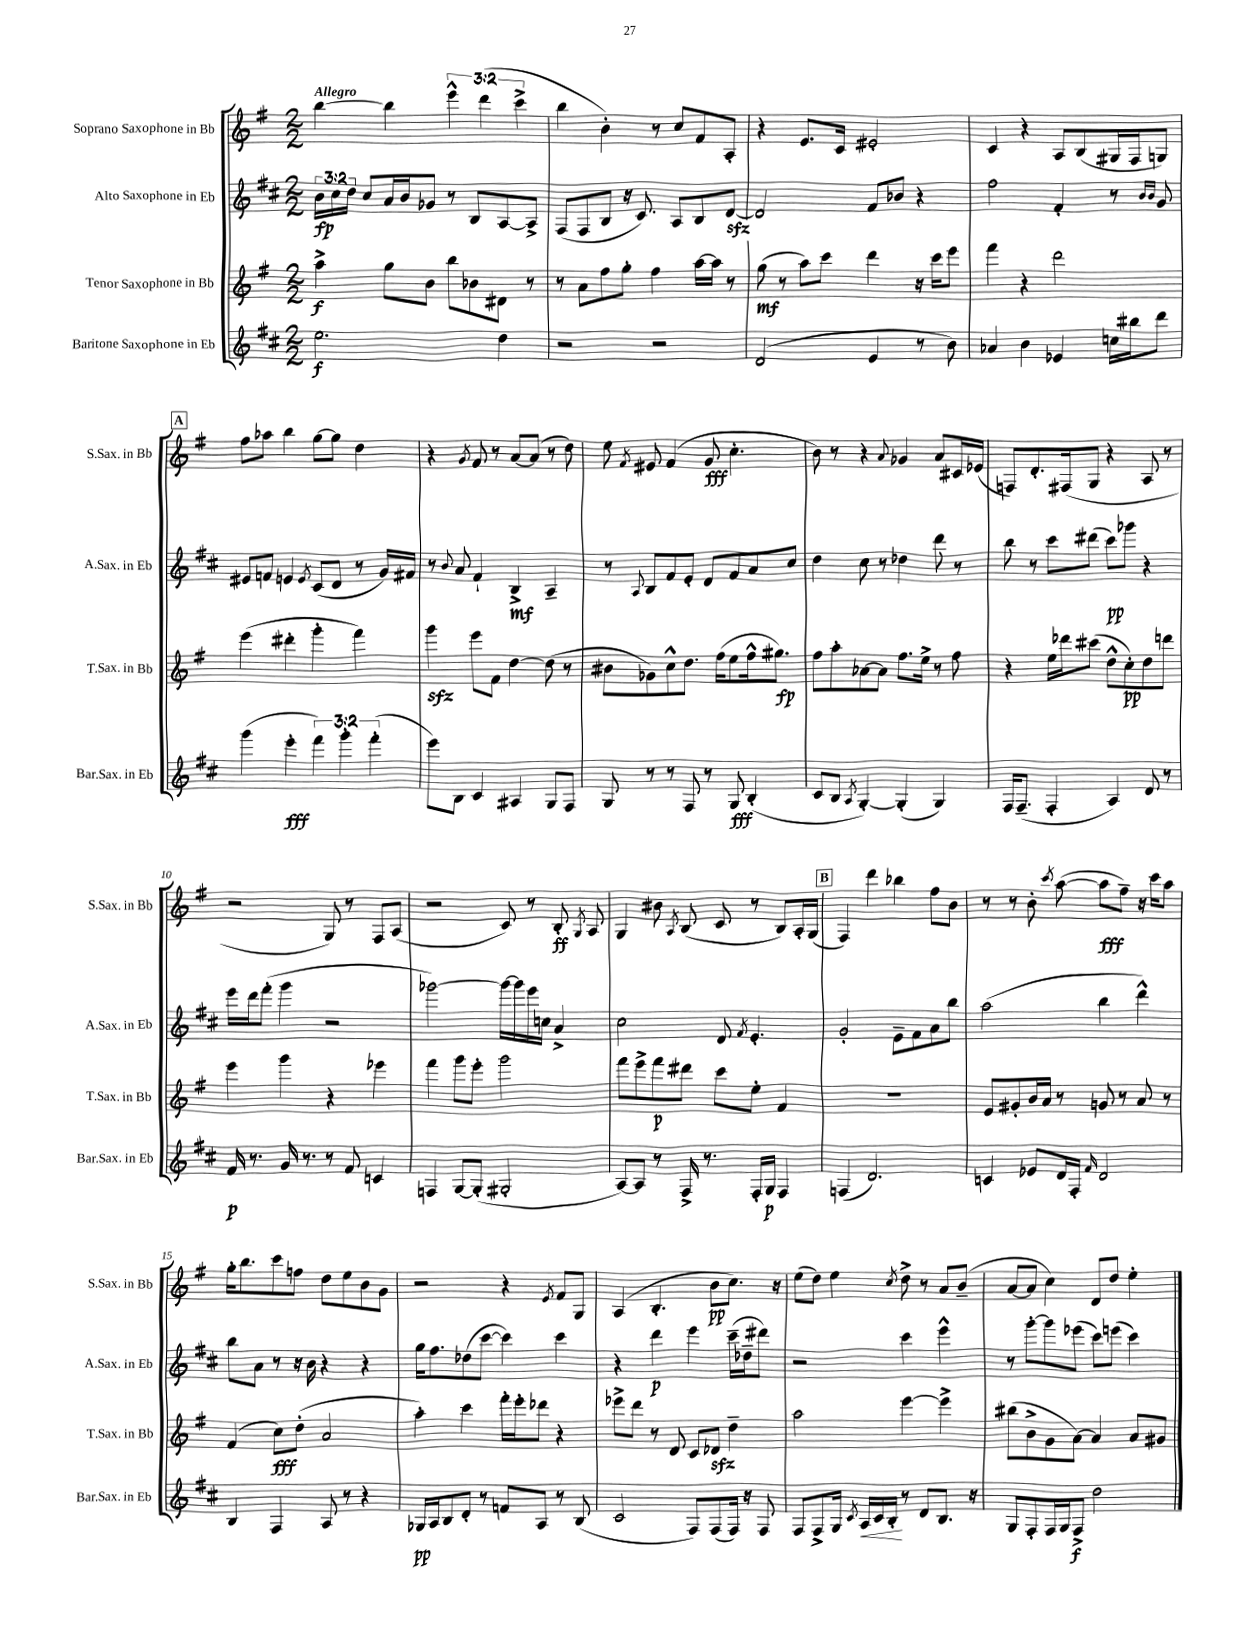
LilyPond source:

<<
\new StaffGroup <<
\new Staff = "s0" \with { instrumentName = "Soprano Saxophone in Bb" shortInstrumentName = "S.Sax. in Bb" } {
    \clef treble \key g \major \numericTimeSignature \time 2/2 \override Staff.TupletNumber.text = #tuplet-number::calc-fraction-text \tempo "Allegro"
    \autoBeamOff b''4~ b''4 \tuplet 3/2 { e'''4-^ d'''4( c'''4-> } |
    b''4 b'4-.) r8 c''8[ fis'8 a8]-. |
    r4 e'8.[ c'16] eis'2-. |
    c'4 r4 a8[ b8( gis16 fis16 g8]) |
    \mark \markup { \box "A" } fis''8[ aes''8] b''4 g''8[~ g''8] d''4 |
    r4 \acciaccatura { g'8 } fis'8 r8 a'8[~ a'8]( r8 d''8) |
    e''8 \acciaccatura { fis'8 } eis'8 fis'4( g'8\fff c''4.-. |
    b'8) r8 r4 \appoggiatura { a'8 } ges'4 a'8[ cis'16 ees'16]( |
    f8[) d'8.-. fis16( g8] r4 a8 r8 |
    r2 g8) r8 fis8[ a8]( |
    r2 c'8) r8 b8-.\ff \acciaccatura { g8 } a8 |
    g4 bis'8 \acciaccatura { a8 } b8( c'8 r8 b8[) a16-. g16]( |
    \mark \markup { \box "B" } fis4) d'''4 bes''4 fis''8[ b'8] |
    r8 r8 b'8-. \acciaccatura { c'''8 } a''8~( a''8[\fff fis''8]--) r16 c'''16[ a''8] |
    g''16[-. b''8. c'''8 f''8] d''8[ e''8 b'8 g'8] |
    r2 r4 \acciaccatura { e'8 } fis'8[ g8] |
    a4( b4.-. b'8[\pp c''8.]) r16 |
    e''8[( d''8]) e''4 \acciaccatura { c''8 } d''8-> r8 a'8[ b'8]--( |
    a'8[~ a'8] c''4) d'8[ d''8] e''4-. \bar "|." |
}
\new Staff = "s1" \with { instrumentName = "Alto Saxophone in Eb" shortInstrumentName = "A.Sax. in Eb" } {
    \clef treble \key d \major \numericTimeSignature \time 2/2 \override Staff.TupletNumber.text = #tuplet-number::calc-fraction-text
    \autoBeamOff \tuplet 3/2 { b'16[\fp cis''16 d''16] } cis''8[ a'16 b'16 ges'8] r8 b8[ a8~ a8]-> |
    fis8[( fis8 b8] r16 cis'8.) a8[ b8 d'8]~\sfz |
    d'2 fis'8[ bes'8] r4 |
    fis''2 fis'4-. r8 \grace { b'16[ b'16] } g'8 |
    \mark \markup { \box "A" } eis'8[ f'8] e'4 \acciaccatura { e'8 } cis'8[( d'8] r8 g'16[) fis'16] |
    r8 \appoggiatura { b'8 } a'8 fis'4-! b4->\mf a4-- |
    r8 \appoggiatura { a8 } b8[ fis'8 e'8]-. d'8[ fis'8 a'8 cis''8] |
    d''4 cis''8 r8 des''4 d'''8 r8 |
    b''8 r8 cis'''8[ dis'''8]( cis'''8[\pp) ges'''8] r4 |
    e'''16[ d'''16 fis'''8]-.( g'''4 r2 |
    ges'''2~) ges'''16[~ ges'''16 e'''16 c''16] a'4-> |
    cis''2 d'8 \acciaccatura { fis'8 } e'4.-. |
    \mark \markup { \box "B" } g'2-. e'8[-- fis'8 a'8 b''8] |
    a''2( b''4 d'''4-^) |
    b''8[ a'8] r8 r16 b'16 r4 r4 |
    g''16[ fis''8. des''8( cis'''8]~ cis'''4) cis'''4 |
    r4 d'''4\p e'''4 cis'''16[--( des''16-- dis'''8]) |
    r2 cis'''4 e'''4-^ |
    r8 g'''8[~-. g'''8 ees'''8]( cis'''8[) e'''8]( cis'''4) \bar "|." |
}
\new Staff = "s2" \with { instrumentName = "Tenor Saxophone in Bb" shortInstrumentName = "T.Sax. in Bb" } {
    \clef treble \key g \major \numericTimeSignature \time 2/2
    \autoBeamOff a''4->\f g''8[ b'8] b''8[ bes'8 dis'8] r8 |
    r8 a'8[ fis''8 g''8]-. fis''4 a''16[~ a''16] r8 |
    g''8\mf( r8 a''8[) c'''8] d'''4 r16 c'''16[ e'''8] |
    fis'''4 r4 d'''2 |
    \mark \markup { \box "A" } e'''4( dis'''4-. g'''4-. fis'''4) |
    g'''4\sfz e'''8[ fis'8] d''4~ d''8( r8 |
    bis'8[ ges'8) c''8-^ d''8.] fis''16[( e''8 fis''16-^ gis''8.]\fp) |
    fis''8[ a''8-. aes'8~ aes'8] fis''8.[ e''16]-> r8 fis''8 |
    r4 e''16[ des'''16 cis'''8]( d''8[-^ c''8-.\pp) d''8 d'''8] |
    e'''4 g'''4 r4 ees'''4 |
    fis'''4 g'''8[ e'''8]-. g'''2 |
    fis'''8[ e'''8-> fis'''8\p dis'''8] c'''8[ e''8]-. fis'4 |
    \mark \markup { \box "B" } R1 |
    e'8[ gis'8-. b'16 a'16] r8 g'8 r8 a'8 r8 |
    fis'4( c''8[\fff) d''8]-.( a'2 |
    a''4-.) c'''4 fis'''16[-. e'''16-. des'''8] r4 |
    ees'''8[-> d'''8] r8 d'8 c'8[ des'8]\sfz d''4-- |
    a''2 e'''4~ e'''4-> |
    bis''8[( b'8-> g'8 a'8]~) a'4 a'8[ gis'8] \bar "|." |
}
\new Staff = "s3" \with { instrumentName = "Baritone Saxophone in Eb" shortInstrumentName = "Bar.Sax. in Eb" } {
    \clef treble \key d \major \numericTimeSignature \time 2/2 \override Staff.TupletNumber.text = #tuplet-number::calc-fraction-text
    \autoBeamOff e''2.\f d''4 |
    r2 r2 |
    d'2( e'4 r8 b'8) |
    aes'4 b'4 ees'4 c''16[ bis''16 d'''8] |
    \mark \markup { \box "A" } g'''4( e'''4-.\fff \tuplet 3/2 { fis'''4) g'''4-. fis'''4-.( } |
    e'''8[) b8] cis'4 ais4 g8[ fis8] |
    g8 r8 r8 fis8 r8 g8\fff b4-.( |
    cis'8[ b8] \acciaccatura { a8 } g4~-.) g4-.( g4) |
    fis16[ fis8.]--( fis4-. a4) d'8 r8 |
    fis'16\p r8. g'16 r8. r8 fis'8 c'4 |
    f4 g8[~ g8]-.( gis2-. |
    a8[~) a8] r8 fis16-> r8. fis16[-. g16]\p fis4 |
    \mark \markup { \box "B" } f4( d'2.) |
    c'4 ees'8[ d'16 fis16]-. \grace { fis'16 } d'2 |
    b4 fis4 a8 r8 r4 |
    ges16[\pp a16 b8 d'8]-. r8 f'8[ a8] r8 b8( |
    cis'2 fis8[) fis8( fis16]) r16 fis8 |
    fis8[ fis8-> g16] \acciaccatura { cis'8 } a16[\< cis'16 b16]-.\! r8 d'8[ b8.] r16 |
    g8[ fis8-. fis16 g16 fis8]->\f d''2 \bar "|." |
}
>>
>>
